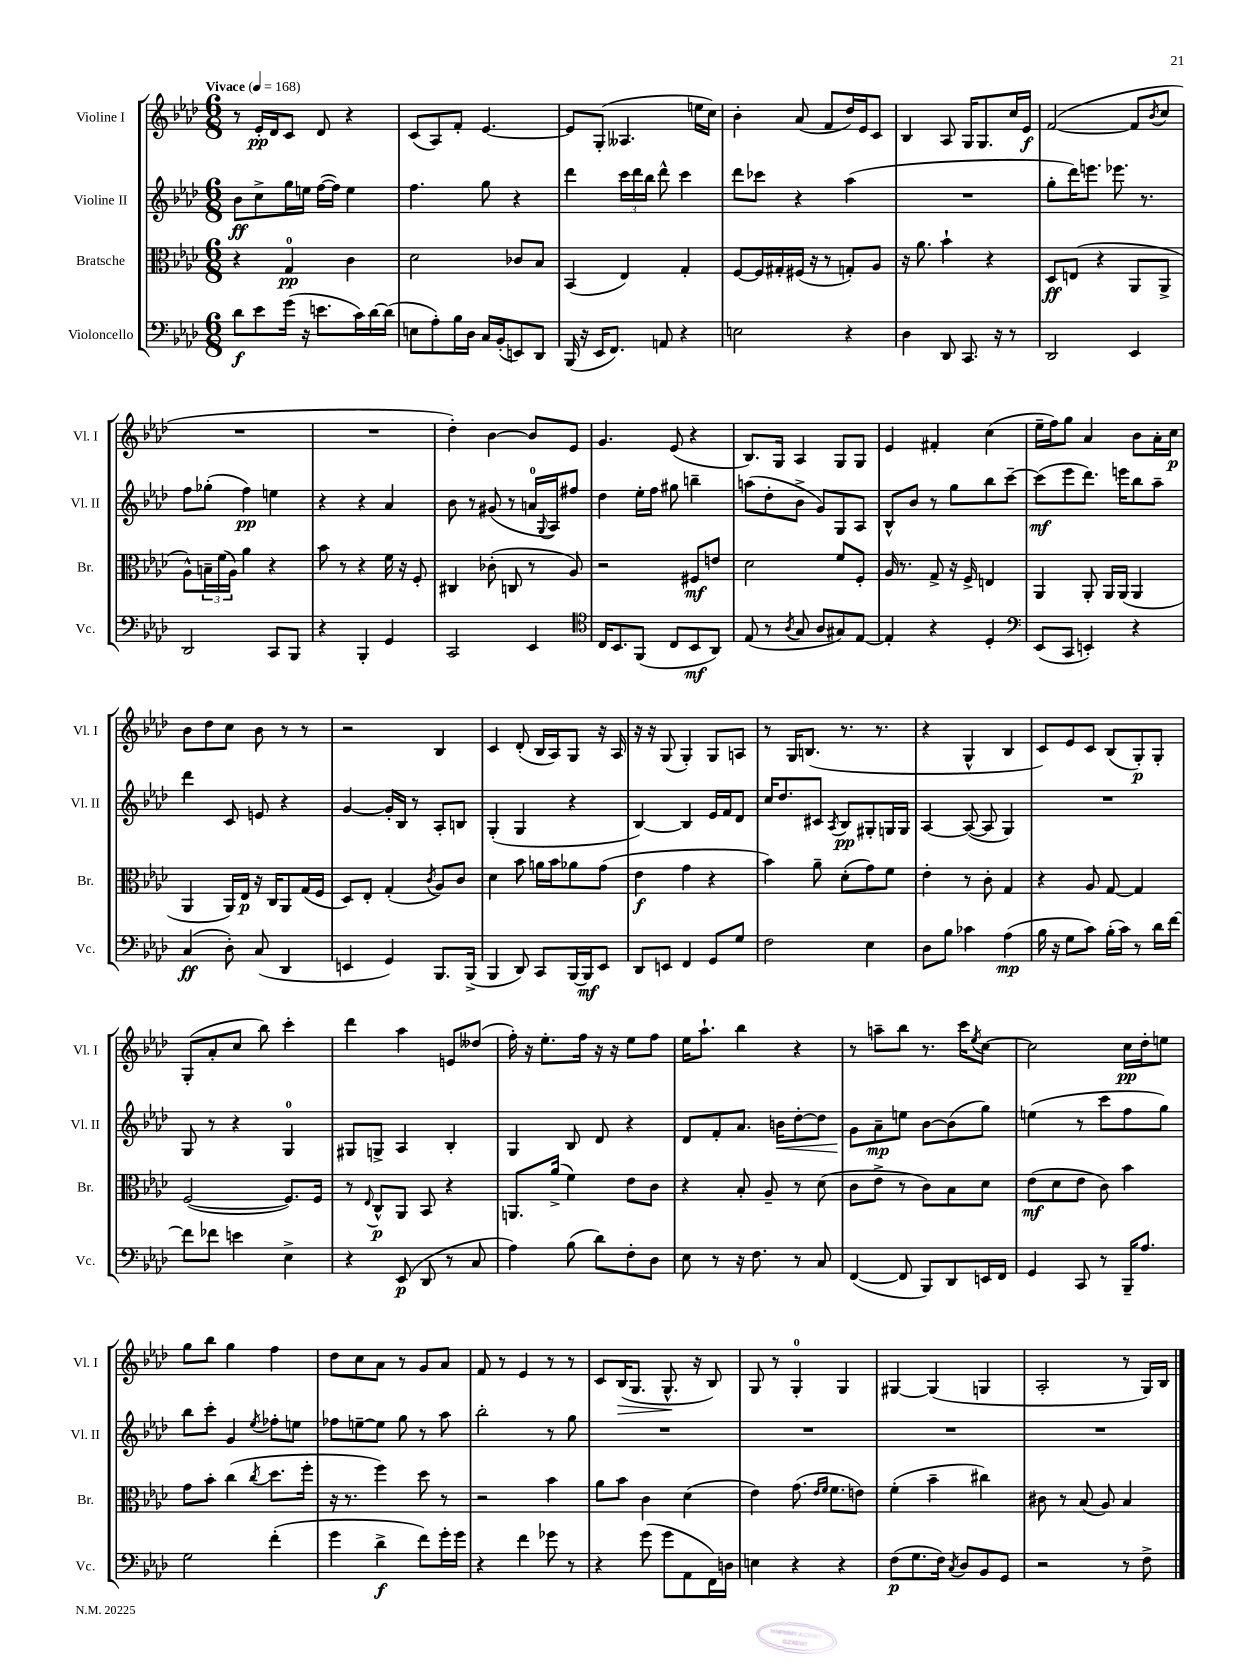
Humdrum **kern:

**kern	**kern	**kern	**kern
*staff4	*staff3	*staff2	*staff1
*clefF4	*clefC3	*clefG2	*clefG2
*k[b-e-a-d-]	*k[b-e-a-d-]	*k[b-e-a-d-]	*k[b-e-a-d-]
*M6/8	*M6/8	*M6/8	*M6/8
*MM168	*MM168	*MM168	*MM168
8d-\L	4r	8b-\L	8r
8e-\	.	8cc^\	16e-'/LL
.	.	.	16d-/J
(16g\Jk	4G/	16gg\L	8c/J
16r	.	16ee\JJ	.
8.e\L	.	([16ff\LL	8d-/
.	.	16ff\]JJ)	.
.	4c\	4ee\	4r
16c\L)	.	.	.
[16d-\	.	.	.
(16d-\]JJ	.	.	.
=	=	=	=
8E\L	2d-\	4.ff\	(8c/L
8A-'\)	.	.	8A-/)
16B-\L	.	.	8f'/J
16D-\JJ	.	.	.
16C/LL	.	8gg\	[4.e-/
(16BB-'/J	.	.	.
8EE/)	8c-/L	4r	.
8DD-/J	8B-/J	.	.
=	=	=	=
(16BBB-/	(4BB-/	4ddd-\	8e-/]L
16r	.	.	.
16EE-/LK	.	.	(8G'/J
8.FF/J)	.	.	.
.	4E-/)	24ccc\LL	4.A--/
.	.	24ddd-\	.
.	.	24bb-\JJ	.
8AA/	.	8ddd-^^\	.
4r	4G'/	4ccc\	.
.	.	.	16ee\LL
.	.	.	16cc\JJ)
=	=	=	=
2E\	[8F/L	8ddd-\L	4b-'\
.	16F/]L	8ccc-\J	.
.	16G#'/	.	.
.	(16F#/JJ	4r	(8a-/
.	16r	.	.
.	8r	.	8f/L
4r	8G'/L)	(4aa-\	16dd-/L)
.	.	.	16e-/J
.	8A-/J	.	8c/J
=	=	=	=
4D-\	16r	2.r	4B-/
.	8.a-\	.	.
8DD-/	4b-`\	.	8A-/
8.CC/	.	.	16G/LK
.	.	.	8.G/
.	4r	.	.
16r	.	.	.
8r	.	.	16cc/L
.	.	.	16e-/JJ
=	=	=	=
2DD-/	8D-/L	8gg'\L	([2f/
.	(8E/J	16ddd-\K)	.
.	.	8.eee\J	.
.	4r	.	.
.	.	8.eee-\	.
4EE-/	8AA-/L	.	8f/]L
.	.	8.r	.
.	.	.	8qb-/
.	8AA-^/J	.	8cc/J
=	=	=	=
2DD-/	8A-^^\L)	8ff\L	2.r
.	24B~\L	(8gg-'\J	.
.	(24f\	.	.
.	24A-\JJ)	.	.
.	4a-\	4ff\)	.
8CC/L	4r	4ee\	.
8BBB-/J	.	.	.
=	=	=	=
4r	8b-\	4r	2.r
.	8r	.	.
4BBB-'/	4r	4r	.
4GG/	16f\	4a-/	.
.	16r	.	.
.	8F'/	.	.
=	=	=	=
2CC/	4C#/	8b-\	4dd-'\)
.	.	8r	.
.	(8c-'\	(8g#/	[4b-\
.	8C/	8r	.
4EE-/	8r	16a/LL	8b-/]L
.	.	8qqG/	.
.	.	16A-/J)	.
.	8A-/)	8ff#/J	8e-/J
=	=	=	=
*clefC4	*	*	*
16C/LK	2r	4dd-\	4.g/
8.BB-/	.	.	.
(8FF/J	.	16ee-'\LL	.
.	.	16ff\JJ	.
8C/L	.	8gg#\	(8e-/
8BB-/	8F#/L	4bb~\	4r
8AA-/J)	8e/J	.	.
=	=	=	=
(8E-/	2d-\	(8aa\L	8.B-/L)
8r	.	8dd-'\	.
.	.	.	16G/Jk
8qA-/	.	.	.
8G/	.	8b-^\J	4A-/
8A-/L	.	8g/L)	.
8G#/)	8f/L	8G/	8G/L
[8E-/J	8F'/J	8A-/J	8G/J
=	=	=	=
4E-'/]	16A-/	8B-^^/L	4e-/
.	8.r	.	.
.	.	8b-/J	.
4r	8G^/	8r	4f#'/
.	16r	8gg\L	.
.	16F^/	.	.
4D-'/	4E/	8bb-\	(4cc\
.	.	[8ccc~\J	.
=	=	=	=
*clefF4	*	*	*
(8EE-/L	4AA-/	(8ccc\]L	16ee-~\LL
.	.	.	16ff\J)
8CC/J	.	8eee-\	8gg\J
4EE'/)	8AA-'/	8.ddd-\J)	4a-/
.	16AA-/LL	.	.
.	(16AA-/JJ	16eee\LK	.
4r	4AA-/	8bb-\	8b-\L
.	.	8aa-~\J	16a-'\L
.	.	.	16cc\JJ
=	=	=	=
(4C/	4AA-/	4ddd-\	8b-\L
.	.	.	8dd-\
8D-'\)	16AA-/LL)	8c/	8cc\J
.	16E-/JJ	.	.
(8C/	16r	8e/	8b-\
.	16C/LK	.	.
4DD-/	8AA-/	4r	8r
.	(16G/L	.	8r
.	16F/JJ	.	.
=	=	=	=
4EE/	8D-/L)	[4g/	2r
.	8E-'/J	.	.
4GG/)	(4G'/	16g'/]LL	.
.	.	16B-/JJ	.
.	.	8r	.
.	8qc/	.	.
8.BBB-/L	8A-/L)	8A-'/L	4B-/
.	8c/J	8B/J	.
(16BBB-^/Jk	.	.	.
=	=	=	=
4BBB-/	4d-\	(4G'/	4c/
8DD-/)	8b-\	4G/	(8d-'/
8CC/L	16a\LL	.	16B-/LL
.	16b-\J	.	16A-/J)
[16BBB-/L	8a-\	4r	8G/J
16BBB-/]J	.	.	.
8EE-/J	(8g\J	.	16r
.	.	.	16A-/
=	=	=	=
8DD-/L	4e-\	[4B-/)	16r
.	.	.	16r
8EE/J	.	.	(8G/
4FF/	4g\	4B-/]	4G'/)
8GG/L	4r	16e-/LL	8G/L
.	.	16f/J	.
8G/J	.	8d-/J	8A/J
=	=	=	=
2F\	4b-\)	16cc/LK	8r
.	.	8.dd-/	.
.	.	.	16G/LK
.	.	.	(8.B/J
.	8a-~\	8c#/J	.
.	.	8qA-/	.
.	(8d-'\L	8B-/L	8.r
4E-\	8g\)	8G#'/	.
.	.	.	8.r
.	8f\J	16G/L	.
.	.	16G/JJ	.
=	=	=	=
8D-\L	4e-'\	[4A-/	4r
8B-\J	.	.	.
4c-\	8r	(8A-/_	4G^^/
.	8c'\	8A-/]	.
(4A-\	4G/	4G/)	4B-/
=	=	=	=
16B-\	4r	2.r	8c/L)
16r	.	.	.
8G\L	.	.	8e-/
8c\J)	8A-/	.	8c/J
(16B-'\LL	[8G/	.	(8B-/L
16c\JJ)	.	.	.
8r	4G/]	.	8G'/)
16d-\LL	.	.	8G'/J
[16f\JJ	.	.	.
=	=	=	=
8f\]L	([2F/	8G/	(8G'/L
8f-\J	.	8r	8a-'/
4e\	.	4r	8cc/J
.	.	.	8bb-\)
4E-^\	8.F/]L)	4G/	4ccc'\
.	16F/Jk	.	.
=	=	=	=
4r	8r	8G#/L	4ddd-\
.	8qqE-/	.	.
.	8C^^/L	8G^/J	.
(8EE-/	8AA-/J	4A-/	4aa-\
8DD-/	8BB-/	.	.
8r	4r	4B-'/	8e/L
8C/	.	.	(8dd--/J
=	=	=	=
4A-\)	8.AA/L	4G/	16ff'\)
.	.	.	16r
.	.	.	8.ee-'\L
.	(16a-^/Jk	.	.
(8B-\	4f\)	8B-/	.
.	.	.	16ff\Jk
8d-\L)	.	8d-/	16r
.	.	.	16r
8F'\	8e-\L	4r	8ee-\L
8D-\J	8c\J	.	8ff\J
=	=	=	=
8E-\	4r	8d-/L	16ee-\LK
.	.	.	8.aa-`\J
8r	.	8f'/	.
16r	8B-'/	8.a-/J	4bb-\
8.F\	.	.	.
.	8A-~/	.	.
.	.	16b\LK	.
8r	8r	[8dd-'\	4r
8C/	(8d-\	8dd-\]J	.
=	=	=	=
([4FF/	8c\L	8g\L	8r
.	8e-^\J	8a-~\	8aa~\L
8FF/]	8r	8ee\J	8bb-\J
8BBB-/L)	8c\L)	[8b-\L	8.r
8DD-/	8B-\	(8b-\]	.
.	.	.	16ccc\LK
.	.	.	8qee-/
16EE/L	8d-\J	8gg\J)	[8cc\J
16FF/JJ	.	.	.
=	=	=	=
4GG/	(8e-\L	(4ee\	2cc\]
.	8d-\	.	.
8CC/	8e-\J	8r	.
8r	8c\)	8ccc\L	.
16BBB-~/LK	4b-\	8ff\	16cc\LL
8.A-/J	.	.	16dd-'\J
.	.	8gg\J)	8ee\J
=	=	=	=
2G\	8g\L	8bb-\L	8gg\L
.	8b-'\J	8ccc'\J	8bb-\J
.	(4cc\	4g/	4gg\
.	8qcc/	8qee-/	.
(4f'\	8.dd-\L	8ff-'\L	4ff\
.	.	8ee\J	.
.	16ff'\Jk	.	.
=	=	=	=
4g\	16r	8ff-\L	8dd-\L
.	8.r	.	.
.	.	[8ee~\	8cc\
4d-^\	4ff\)	8ee\]J	8a-\J
.	.	8gg\	8r
8f\L)	8dd-\	8r	8g/L
16g'\L	8r	8aa-\	8a-/J
16g\JJ	.	.	.
=	=	=	=
4r	2r	2bb-'\	8f/
.	.	.	8r
4f\	.	.	4e-/
8g-\	4b-\	8r	8r
8r	.	8gg\	8r
=	=	=	=
4r	8a-\L	2.r	8c/L
.	8b-\J	.	(16B-/K
.	.	.	8.G/J
(8g\	4c\	.	.
8g\L	.	.	8.G^^/
8AA-\	(4d-\	.	.
.	.	.	16r
16FF\L)	.	.	8B-/)
16D\JJ	.	.	.
=	=	=	=
4E\	4e-\)	2.r	8G/
.	.	.	8r
4r	(8.g\	.	4G'/
.	16qqe-/LL	.	.
.	16qqf/JJ	.	.
.	8.f\L	.	.
4r	.	.	4G/
.	8e\J)	.	.
=	=	=	=
(8F\L	(4f'\	2.r	[4G#/
8.G\	.	.	.
.	4b-~\	.	(4G#/]
16F\Jk)	.	.	.
8qC/	.	.	.
8D-/L	.	.	.
8BB-/	4cc#\)	.	4G/
8GG/J	.	.	.
=	=	=	=
2r	8c#\	2.r	2A-'/
.	8r	.	.
.	(8B-/	.	.
.	8A-/)	.	.
8r	4B-/	.	8r
8F^\	.	.	16G/LL)
.	.	.	16B-/JJ
==	==	==	==
*-	*-	*-	*-
